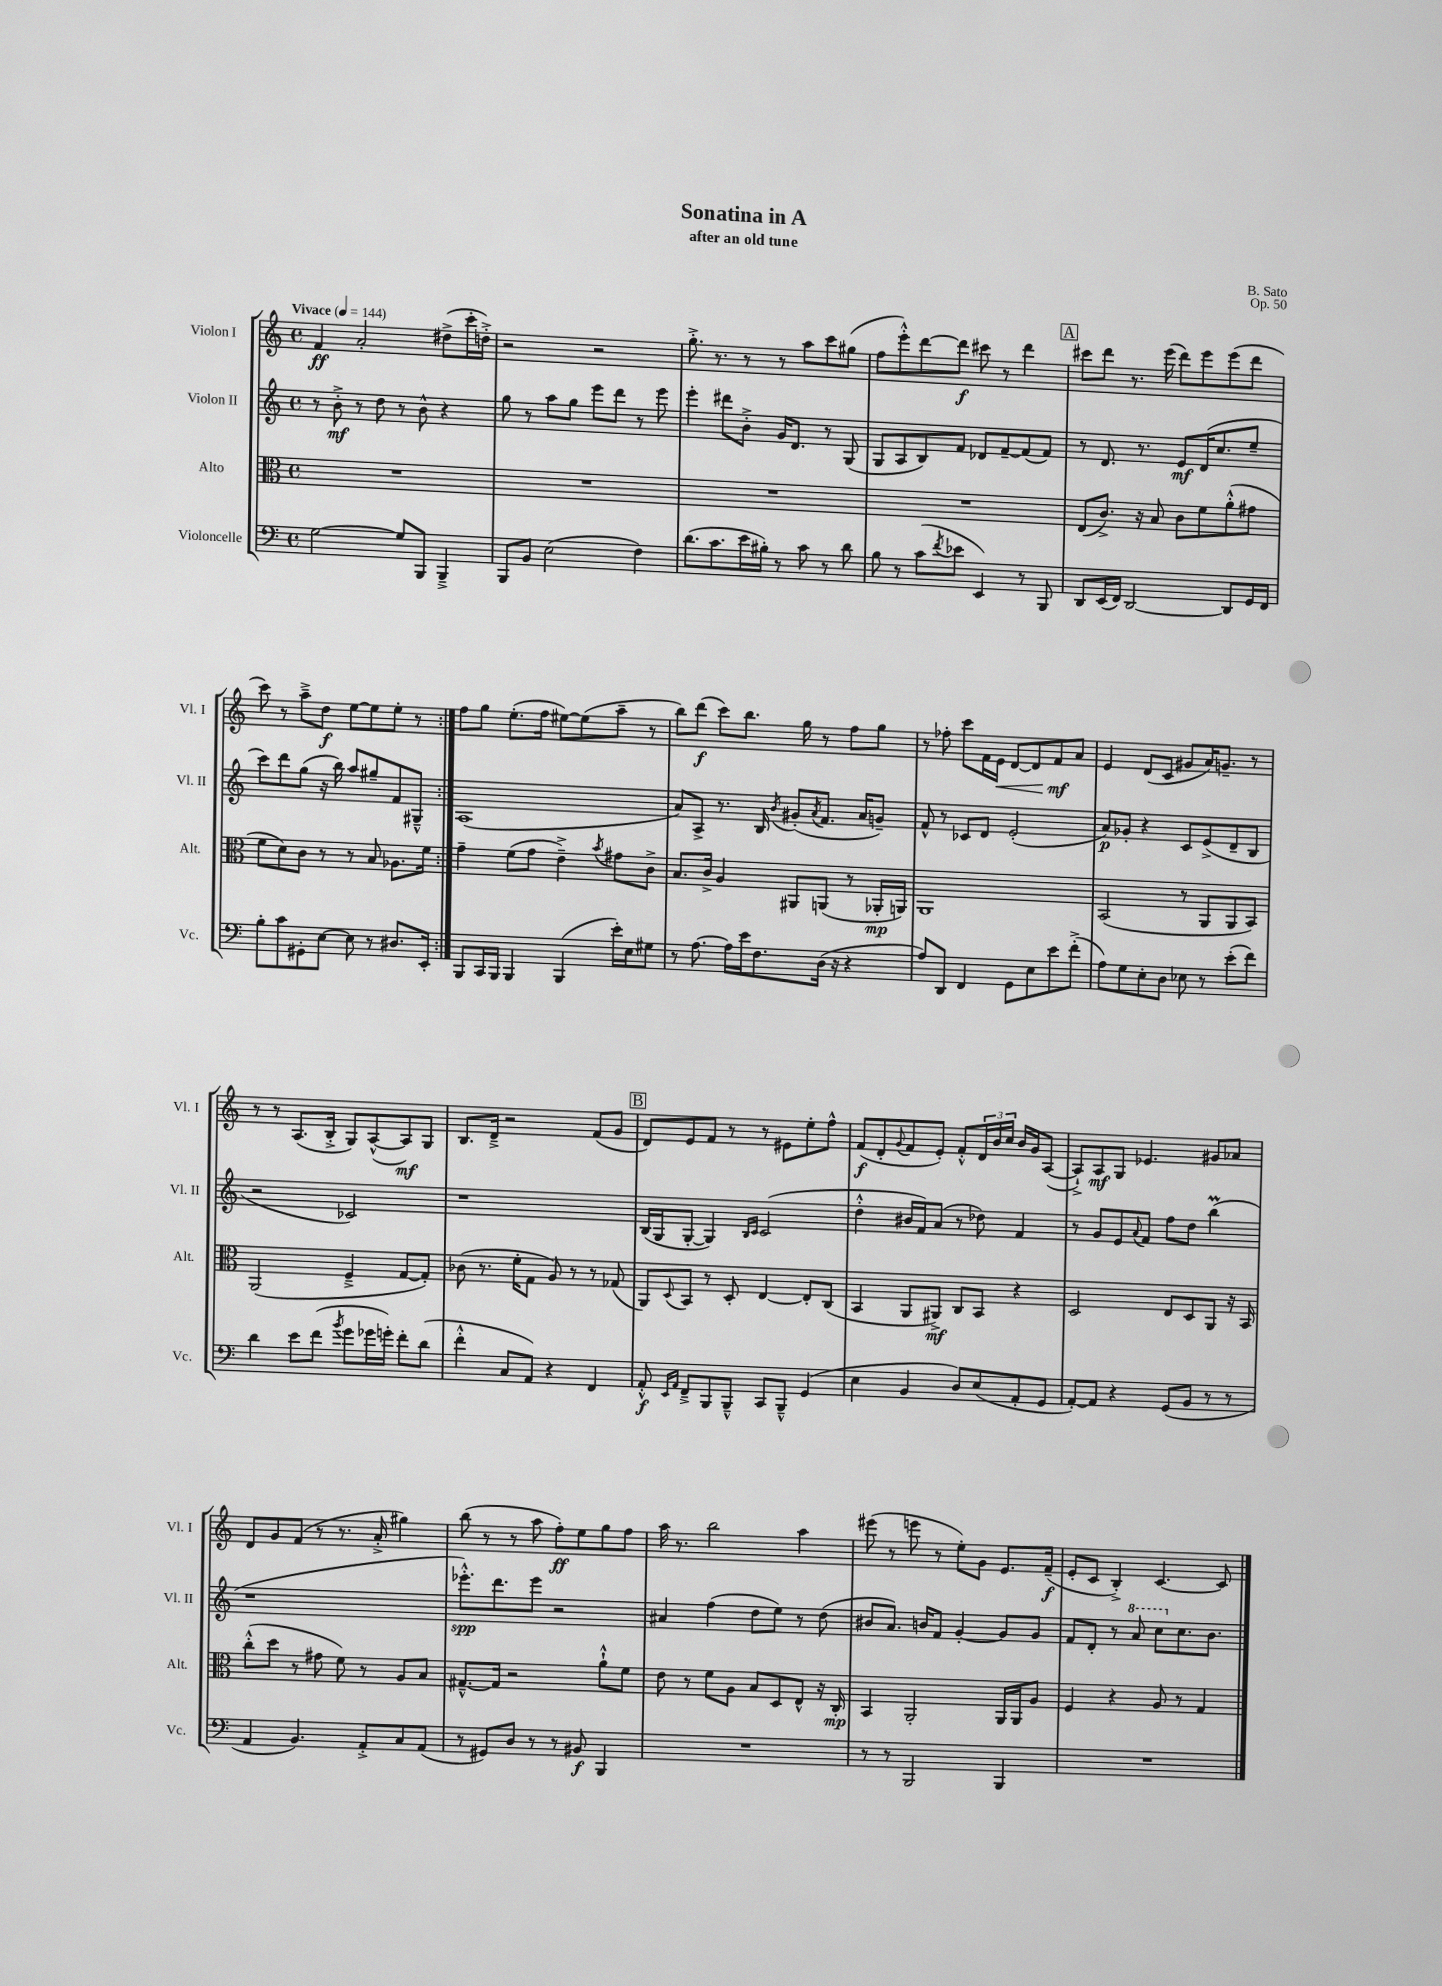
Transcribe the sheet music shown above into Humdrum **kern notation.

**kern	**dynam	**kern	**dynam	**kern	**dynam	**kern	**dynam
*part4	*part4	*part3	*part3	*part2	*part2	*part1	*part1
*staff4	*staff4	*staff3	*staff3	*staff2	*staff2	*staff1	*staff1
*I"Violoncelle	*	*I"Alto	*	*I"Violon II	*	*I"Violon I	*
*I'Vc.	*	*I'Alt.	*	*I'Vl. II	*	*I'Vl. I	*
*clefF4	*	*clefC3	*	*clefG2	*	*clefG2	*
*k[]	*	*k[]	*	*k[]	*	*k[]	*
*M4/4	*	*M4/4	*	*M4/4	*	*M4/4	*
*met(c)	*	*met(c)	*	*met(c)	*	*met(c)	*
*MM144	*	*MM144	*	*MM144	*	*MM144	*
=1	=1	=1	=1	=1	=1	=1	=1
!	!	!	!	!	!	!LO:TX:a:B:t=Vivace	!
[2G\	.	1r	.	8r	.	4f/	ff
.	.	.	.	8b'^\	mf	.	.
.	.	.	.	8r	.	2a'/	.
.	.	.	.	8dd\	.	.	.
8G/L]	.	.	.	8r	.	.	.
8BBB/J	.	.	.	8b^^\	.	.	.
4BBB~^/	.	.	.	4r	.	(8dd#X^\L	.
.	.	.	.	.	.	16ccc'\L	.
.	.	.	.	.	.	16ddn'^\JJ)	.
=2	=2	=2	=2	=2	=2	=2	=2
8BBB/L	.	1r	.	8gg\	.	2r	.
8BB/J	.	.	.	8r	.	.	.
(2E\	.	.	.	8aa\L	.	.	.
.	.	.	.	8gg\J	.	.	.
.	.	.	.	8eee\L	.	2r	.
.	.	.	.	8ddd\J	.	.	.
4F\)	.	.	.	8r	.	.	.
.	.	.	.	8eee\	.	.	.
=3	=3	=3	=3	=3	=3	=3	=3
(8.d\L	.	1r	.	4eee'\	.	8.gg'^\	.
8.c\	.	.	.	.	.	8.r	.
.	.	.	.	8ddd#X\L	.	.	.
16e\L	.	.	.	8b'^\J	.	8r	.
16B#X'\JJ)	.	.	.	.	.	.	.
8r	.	.	.	16g/KL	.	8r	.
.	.	.	.	8.d/J	.	.	.
8c\	.	.	.	.	.	8aa\L	.
8r	.	.	.	8r	.	8ccc\	.
8d\	.	.	.	(8G/	.	(8gg#X\J	.
=4	=4	=4	=4	=4	=4	=4	=4
8B\	.	1r	.	8G/L	.	8ff\L	.
8r	.	.	.	8A/	.	8eee'^^\)	.
(8c\L	.	.	.	8B/)	.	[8ddd\	.
8qf/	.	.	.	.	.	.	.
8e-X\J	.	.	.	8f/J	.	8ddd\J]	f
4EE/)	.	.	.	8d-X/L	.	8ccc#X\	.
.	.	.	.	[8f~/	.	8r	.
8r	.	.	.	(8f/]	.	4ddd\	.
8BBB/	.	.	.	8f/J)	.	.	.
!!LO:REH:place=s1:t=A
=5	=5	=5	=5	=5	=5	=5	=5
8DD/L	.	(8E/L	.	8r	.	8ccc#X\L	.
(16EE/L	.	8.c^/J)	.	8.d/	.	8ddd\J	.
16FF/JJ)	.	.	.	.	.	.	.
[2DD/	.	.	.	.	.	8.r	.
.	.	16r	.	8.r	.	.	.
.	.	8B/	.	.	.	.	.
.	.	.	.	.	.	(16eee\	.
.	.	8c\L	.	8e/L	mf	8ddd\L)	.
.	.	8f\	.	(16d/K	.	8eee\	.
.	.	.	.	8.cc/	.	.	.
8DD/L]	.	(8a'^^\	.	.	.	(8eee\	.
16GG/L	.	8g#X\J	.	8ee~/J	.	8ddd\J	.
16FF/JJ	.	.	.	.	.	.	.
!!LO:LB:g=z
=6	=6	=6	=6	=6	=6	=6	=6
8B'\L	.	8f\L	.	8ccc\L)	.	8ccc\)	.
8c\	.	8d\)	.	8ddd\	.	8r	.
8GG#X'\	.	8c\J	.	(8gg\J	.	8aa~^\L	.
[8E\J	.	8r	.	16r	.	8dd\J	f
.	.	.	.	16bb\)	.	.	.
8E\]	.	8r	.	8aa/L	.	[8ee\L	.
8r	.	8B/	.	8gg#X~/	.	8ee\]	.
8.D#X/L	.	8.A-X\L	.	8f/	.	8ee'\J	.
.	.	.	.	8G#X~^^/J	.	8r	.
16EE'/Jk	.	16f\Jk	.	.	.	.	.
=7:|!	=7:|!	=7:|!	=7:|!	=7:|!	=7:|!	=7:|!	=7:|!
8BBB/L	.	4g~\	.	(1A	.	8ff\L	.
16CC/L	.	.	.	.	.	8gg\J	.
16BBB/JJ	.	.	.	.	.	.	.
4BBB/	.	(8f\L	.	.	.	(8.ee'\L	.
.	.	8g\J	.	.	.	.	.
.	.	.	.	.	.	16ff\Jk	.
(4BBB/	.	4e~^\)	.	.	.	[8ee#X\L)	.
.	.	.	.	.	.	(8ee#\]	.
.	.	8qb/	.	.	.	.	.
16e'\LL)	.	8g#X\L	.	.	.	8aa~\J	.
16E\J	.	.	.	.	.	.	.
8G#X\J	.	8c^\J	.	.	.	8r	.
=8	=8	=8	=8	=8	=8	=8	=8
8r	.	8.B/L	.	8a/L)	.	8bb\L)	.
[8.A\	.	.	.	8A^/J	.	(8ddd\J	f
.	.	16c^/Jk	.	.	.	.	.
.	.	4A/	.	8.r	.	8ccc\L)	.
16A\LL]	.	.	.	.	.	.	.
16e\J	.	.	.	.	.	8.bb\J	.
8.F\	.	.	.	16B/	.	.	.
.	.	.	.	8qb/	.	.	.
.	.	8AA#X/L	.	(8g#X'/L	.	.	.
.	.	.	.	.	.	16gg\	.
.	.	.	.	8qa/	.	.	.
(16D\Jk	.	(8AAn/J	.	8.f/J	.	8r	.
16r	.	.	.	.	.	.	.
4r	.	8r	.	.	.	8ff\L	.
.	.	.	.	16a/KL	.	.	.
.	.	16AA-X'/LL	mp	8gn~/J)	.	8gg\J	.
.	.	16AAn/JJ)	.	.	.	.	.
=9	=9	=9	=9	=9	=9	=9	=9
8A/L)	.	1AA	.	8f^^/	.	8r	.
8DD/J	.	.	.	8r	.	8ff-X'\	.
4FF/	.	.	.	8c-X/L	.	8ccc\L	.
.	.	.	.	8d/J	.	16f\L	.
!	!	!	!	!	!	!	!LO:HP:b
.	.	.	.	.	.	16e\JJ	<
8GG\L	.	.	.	(2e'/	.	[8d/L	.
8E\	.	.	.	.	.	8d/]	.
8e\	.	.	.	.	.	8f/	mf
(8f'^\J	.	.	.	.	.	8a/J	[
=10	=10	=10	=10	=10	=10	=10	=10
8A\L)	.	(2BB/	.	8a/L)	p	4e/	.
8G\	.	.	.	8g-X'/J	.	.	.
8E'\	.	.	.	4r	.	(8d/L	.
8D\J	.	.	.	.	.	8c/J	.
8E-X\	.	8r	.	8c/L	.	8g#X/L	.
8r	.	8AA/L	.	(8e^/	.	16a/K)	.
.	.	.	.	.	.	8.gn~/J	.
(8e'\L	.	8AA/	.	8d~/	.	.	.
8f\J)	.	8BB/J)	.	8B/J	.	8r	.
!!LO:LB:g=z
=11	=11	=11	=11	=11	=11	=11	=11
4d\	.	(2AA/	.	2r	.	8r	.
.	.	.	.	.	.	8r	.
8e\L	.	.	.	.	.	(8.A/L	.
(8f\J	.	.	.	.	.	.	.
.	.	.	.	.	.	16B'^/Jk	.
8qb/	.	.	.	.	.	.	.
8g\L	.	4F~^/	.	2c-X/)	.	8G/L)	.
16g-X\L	.	.	.	.	.	([8A^^/	.
16gn'\JJ)	.	.	.	.	.	.	.
8f'\L	.	[8G/L	.	.	.	8A/])	mf
(8d\J	.	8G'/J])	.	.	.	8G/J	.
=12	=12	=12	=12	=12	=12	=12	=12
4f'^^\	.	(8c-X\	.	1r	.	8.B/L	.
.	.	8.r	.	.	.	.	.
.	.	.	.	.	.	16d~^/Jk	.
8C/L	.	.	.	.	.	2r	.
.	.	16f'\KL	.	.	.	.	.
8AA/J)	.	8G\J	.	.	.	.	.
4r	.	8A/)	.	.	.	.	.
.	.	8r	.	.	.	.	.
4FF/	.	8r	.	.	.	(8f/L	.
.	.	(8G-X/	.	.	.	8g/J	.
!!LO:REH:place=s1:t=B
=13	=13	=13	=13	=13	=13	=13	=13
8AA'^^/	f	8AA/L)	.	(16B/LL	.	8d/L)	.
.	.	.	.	16G/J	.	.	.
16qqEE/LL	.	.	.	.	.	.	.
16qqAA/JJ	.	8qqD/	.	.	.	.	.
8FF~^/L	.	8BB/J	.	[8G'/J	.	8e/	.
8BBB/	.	8r	.	4G/])	.	8f/J	.
8BBB~^^/J	.	8D'/	.	.	.	8r	.
.	.	.	.	16qqB/LL	.	.	.
.	.	.	.	16qqc/JJ	.	.	.
8CC/L	.	[4E/	.	(2c/	.	8r	.
8BBB~^^/J	.	.	.	.	.	8e#X\L	.
(4GG/	.	8E'/L]	.	.	.	8ee'\	.
.	.	(8C/J	.	.	.	8ff^^\J	.
=14	=14	=14	=14	=14	=14	=14	=14
4E\	.	4BB/	.	4dd'^^\	.	(8f/L	f
.	.	.	.	.	.	8d'/	.
.	.	.	.	.	.	8qqg/	.
4BB/	.	8AA/L	.	16b#X/LL	.	8f/	.
.	.	.	.	16f/J)	.	.	.
.	.	8AA#X^/J)	mf	(8a/J	.	8e'/J)	.
8D/L)	.	8C/L	.	8r	.	8f'^^/L	.
(8E/	.	8BB/J	.	8dd-X\)	.	24d/L	.
.	.	.	.	.	.	24b/	.
.	.	.	.	.	.	24cc/JJ	.
8AA'/	.	4r	.	4f/	.	16b/LL	.
.	.	.	.	.	.	16g/J	.
8GG/J	.	.	.	.	.	([8A/J	.
=15	=15	=15	=15	=15	=15	=15	=15
[8AA'/L)	.	2D/	.	8r	.	8A`^/L])	.
8AA/J]	.	.	.	8g/L	.	8A/	mf
4r	.	.	.	8e/	.	8G/J	.
.	.	.	.	8qqa/	.	.	.
.	.	.	.	8f/J	.	4.e-X/	.
(8GG/L	.	8E/L	.	8ff\L	.	.	.
8BB/J	.	8D/	.	8dd\J	.	.	.
8r	.	8AA/J	.	(4bbm\	.	8g#X/L	.
8r	.	16r	.	.	.	8a-X/J	.
.	.	16BB/	.	.	.	.	.
!!LO:LB:g=z
=16	=16	=16	=16	=16	=16	=16	=16
4AA/	.	(8cc'^^\L	.	1r	.	8d/L	.
.	.	8dd\J	.	.	.	8g/	.
4.BB/)	.	8r	.	.	.	(8f/J	.
.	.	8g#X\	.	.	.	8r	.
.	.	8f\)	.	.	.	8.r	.
8AA'^/L	.	8r	.	.	.	.	.
.	.	.	.	.	.	16a'^/	.
8C/	.	8A/L	.	.	.	4gg#X\)	.
(8AA/J	.	8B/J	.	.	.	.	.
=17	=17	=17	=17	=17	=17	=17	=17
8r	.	[8.G#X~^^/L	.	8.eee-X'^^\L)	spp	(8bb\	.
8GG#X/L)	.	.	.	.	.	8r	.
.	.	16G#/Jk]	.	8.ddd\	.	.	.
8D/J	.	2r	.	.	.	8r	.
8r	.	.	.	8eee-\J	.	8aa\	.
8r	.	.	.	2r	.	8ff'\L)	ff
8BB#X/	f	.	.	.	.	8ee\	.
4BBB/	.	8a`^^\L	.	.	.	8gg\	.
.	.	8f\J	.	.	.	8ff\J	.
=18	=18	=18	=18	=18	=18	=18	=18
1r	.	8e\	.	4a#X/	.	16aa\	.
.	.	.	.	.	.	8.r	.
.	.	8r	.	.	.	.	.
.	.	8f\L	.	(4ff\	.	2bb\	.
.	.	8A\J	.	.	.	.	.
.	.	8B/L	.	8dd\L	.	.	.
.	.	8D/	.	8ee\J)	.	.	.
.	.	8E^^/J	.	8r	.	4aa\	.
.	.	16r	.	(8dd\	.	.	.
.	.	16C'/	mp	.	.	.	.
=19	=19	=19	=19	=19	=19	=19	=19
8r	.	4BB/	.	8b#X/L	.	(8eee#X\	.
8r	.	.	.	8.a/J)	.	8r	.
2BBB/	.	2AA'/	.	.	.	8eeen\	.
.	.	.	.	16bn/KL	.	.	.
.	.	.	.	8f/J	.	8r	.
.	.	.	.	[4g'/	.	8ee'\L)	.
.	.	.	.	.	.	8g\J	.
4BBB/	.	16AA/LL	.	8g/L]	.	8.e/L	.
.	.	16AA/J	.	.	.	.	.
.	.	8A/J	.	8g/J	.	.	.
.	.	.	.	.	.	(16f~/Jk	f
=20	=20	=20	=20	=20	=20	=20	=20
1r	.	4F/	.	8f/L	.	8e'/L	.
.	.	.	.	8d'/J	.	8c/J	.
.	.	4r	.	8r	.	4B'^/)	.
*	*	*	*	*8va	*	*	*
.	.	.	.	8aa/	.	.	.
.	.	8A/	.	8ccc\L	.	[4.c/	.
*	*	*	*	*X8va	*	*	*
.	.	8r	.	8.cc\	.	.	.
.	.	4G/	.	.	.	.	.
.	.	.	.	8.b\J	.	.	.
.	.	.	.	.	.	8c/]	.
==	==	==	==	==	==	==	==
*-	*-	*-	*-	*-	*-	*-	*-
